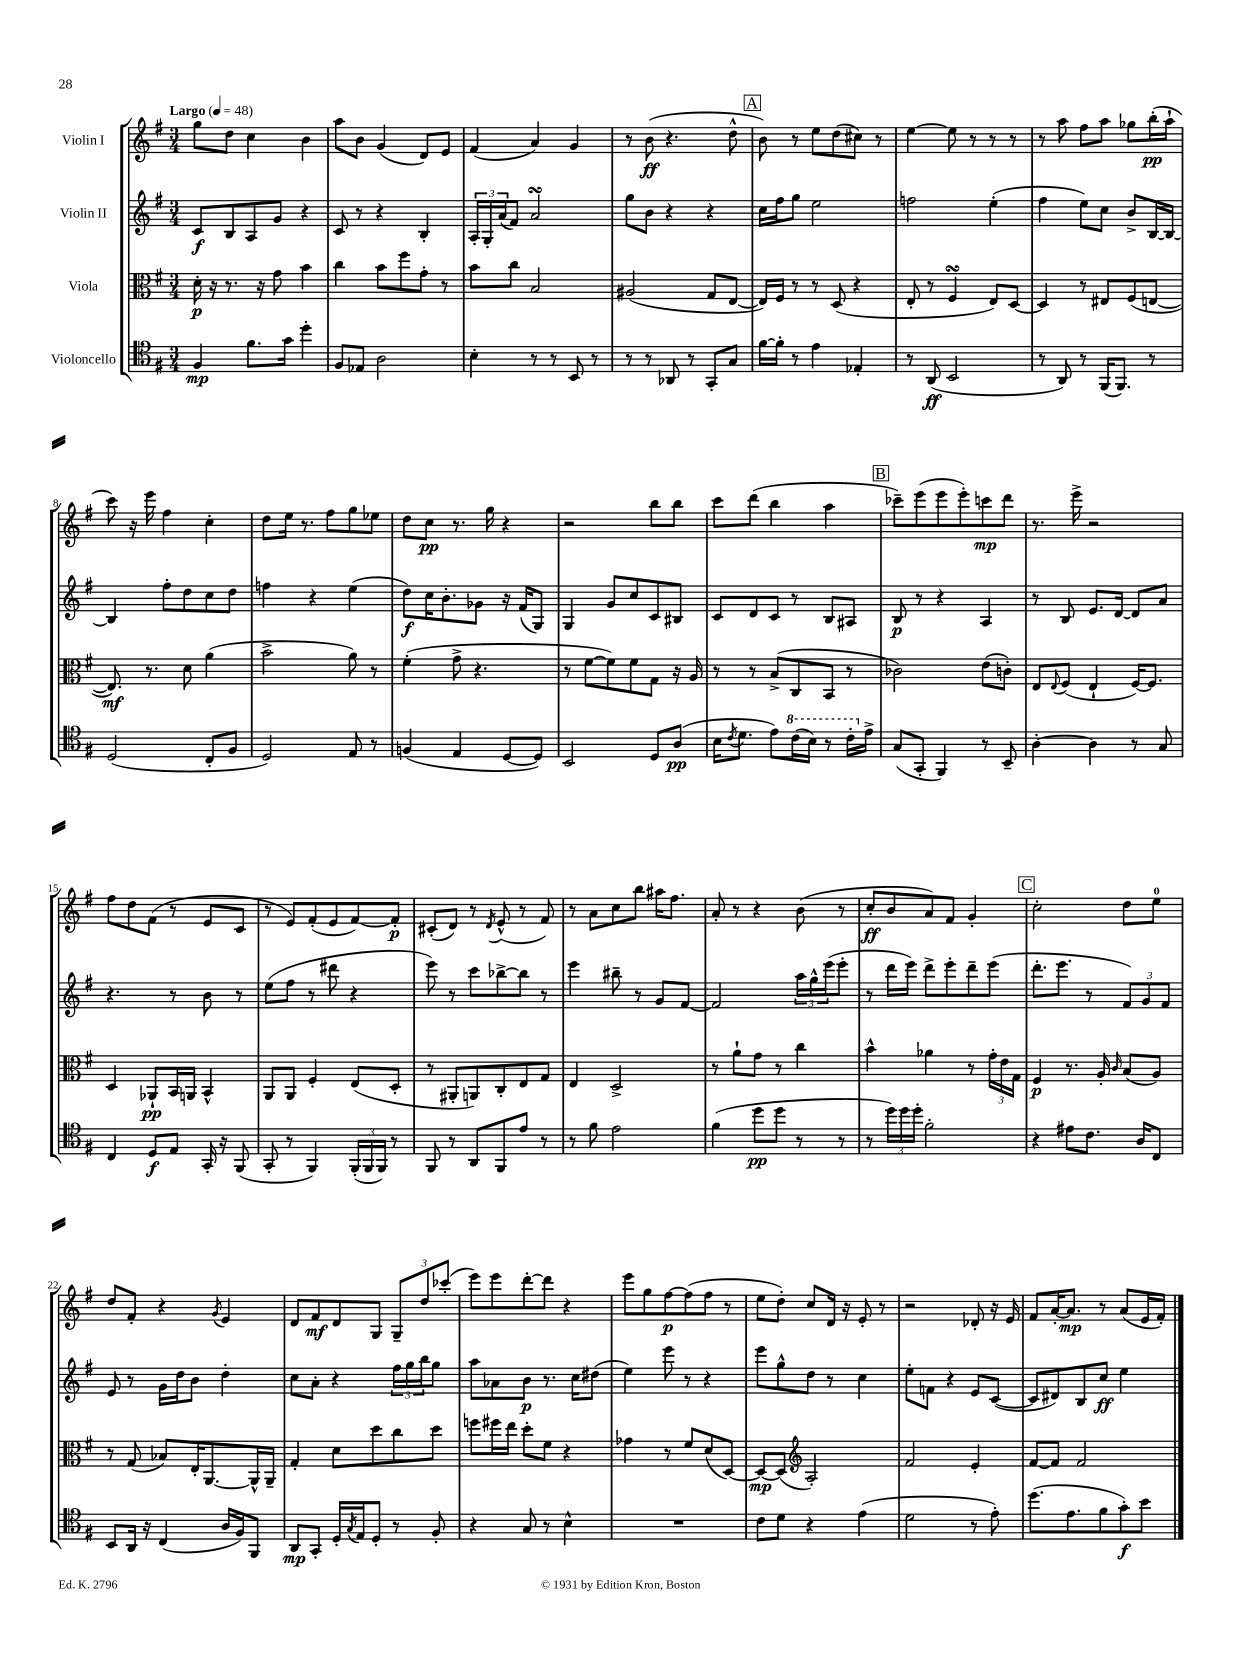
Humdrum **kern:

**kern	**dynam	**kern	**dynam	**kern	**dynam	**kern	**dynam
*part4	*part4	*part3	*part3	*part2	*part2	*part1	*part1
*staff4	*staff4	*staff3	*staff3	*staff2	*staff2	*staff1	*staff1
*I"Violoncello	*	*I"Viola	*	*I"Violin II	*	*I"Violin I	*
*clefC4	*	*clefC3	*	*clefG2	*	*clefG2	*
*k[f#]	*	*k[f#]	*	*k[f#]	*	*k[f#]	*
*M3/4	*	*M3/4	*	*M3/4	*	*M3/4	*
*MM48	*	*MM48	*	*MM48	*	*MM48	*
=1	=1	=1	=1	=1	=1	=1	=1
!	!	!	!	!	!	!LO:TX:a:B:t=Largo	!
4F#/	mp	16d'\	p	8c/L	f	8gg\L	.
.	.	16r	.	.	.	.	.
.	.	8.r	.	8B/	.	8dd\J	.
8.f#\L	.	.	.	8A/	.	4cc\	.
.	.	16r	.	.	.	.	.
.	.	8g\	.	8g/J	.	.	.
16g\Jk	.	.	.	.	.	.	.
4dd'\	.	4b\	.	4r	.	4b\	.
=2	=2	=2	=2	=2	=2	=2	=2
8F#/L	.	4cc\	.	8c/	.	8aa\L	.
8E-X/J	.	.	.	8r	.	8b\J	.
2A\	.	8b\L	.	4r	.	(4g/	.
.	.	8ff#\	.	.	.	.	.
.	.	8g'\J	.	4B'/	.	8d/L)	.
.	.	8r	.	.	.	8e/J	.
=3	=3	=3	=3	=3	=3	=3	=3
4B'\	.	8b\L	.	24A'/LL	.	(4f#/	.
.	.	.	.	24G'/	.	.	.
.	.	.	.	(24a/J	.	.	.
.	.	8cc\J	.	8f#/J)	.	.	.
8r	.	2B/	.	2asSSS/	.	4a/)	.
8r	.	.	.	.	.	.	.
8BB/	.	.	.	.	.	4g/	.
8r	.	.	.	.	.	.	.
=4	=4	=4	=4	=4	=4	=4	=4
8r	.	(2A#X/	.	8gg\L	.	8r	.
8r	.	.	.	8b\J	.	(8b\	ff
8AA-X/	.	.	.	4r	.	4.r	.
8r	.	.	.	.	.	.	.
8GG'/L	.	8G/L	.	4r	.	.	.
8G/J	.	[8E/J	.	.	.	8dd^^\	.
!!LO:REH:place=s1:t=A
=5	=5	=5	=5	=5	=5	=5	=5
[16f#\LL	.	16E/LL])	.	16cc\LL	.	8b\)	.
16f#'\JJ]	.	16F#/JJ	.	16ff#\J	.	.	.
8r	.	8r	.	8gg\J	.	8r	.
4e\	.	8r	.	2ee\	.	8ee\L	.
.	.	(8D/	.	.	.	(8dd\	.
4E-X'/	.	4r	.	.	.	8cc#X\J)	.
.	.	.	.	.	.	8r	.
=6	=6	=6	=6	=6	=6	=6	=6
8r	.	8E'/	.	2ffn\	.	[4ee\	.
(8AA/	ff	8r	.	.	.	.	.
2BB/	.	4F#sSsS/	.	.	.	8ee\]	.
.	.	.	.	.	.	8r	.
.	.	8E/L)	.	(4ee'\	.	8r	.
.	.	[8D/J	.	.	.	8r	.
=7	=7	=7	=7	=7	=7	=7	=7
8r	.	4D/]	.	4ff#\	.	8r	.
8AA/)	.	.	.	.	.	8aa\	.
8r	.	8r	.	8ee\L)	.	8ff#\L	.
(16FF#/KL	.	8E#X/L	.	8cc\J	.	8aa\J	.
8.FF#/J)	.	.	.	.	.	.	.
.	.	(8F#/	.	8b^/L	.	8gg-X\L	.
8r	.	[8En/J	.	[16B/L	.	(16bb'\L	pp
.	.	.	.	16B/JJ_	.	16aa`\JJ	.
!!LO:LB:g=z
=8	=8	=8	=8	=8	=8	=8	=8
(2D/	.	8.E/])	mf	4B/]	.	8ccc\)	.
.	.	.	.	.	.	16r	.
.	.	8.r	.	.	.	16eee\	.
.	.	.	.	8ff#'\L	.	4ff#\	.
.	.	8d\	.	8dd\	.	.	.
8C'/L	.	(4a\	.	8cc\	.	4cc'\	.
8F#/J	.	.	.	8dd\J	.	.	.
=9	=9	=9	=9	=9	=9	=9	=9
2D/)	.	2b^\	.	4ffn\	.	8dd\L	.
.	.	.	.	.	.	16ee\Jk	.
.	.	.	.	.	.	8.r	.
.	.	.	.	4r	.	.	.
.	.	.	.	.	.	8ff#\L	.
8E/	.	8a\)	.	(4ee\	.	8gg\	.
8r	.	8r	.	.	.	8ee-X\J	.
=10	=10	=10	=10	=10	=10	=10	=10
(4Fn/	.	(4f#'\	.	8dd\L)	f	8dd\L	.
.	.	.	.	16cc\K	.	8cc\J	pp
.	.	.	.	8.b'\	.	.	.
4E/	.	8g^\	.	.	.	8.r	.
.	.	4.r	.	8g-X\J	.	.	.
.	.	.	.	.	.	16gg\	.
[8D/L	.	.	.	16r	.	4r	.
.	.	.	.	(16f#/KL	.	.	.
8D/J])	.	.	.	8G/J)	.	.	.
=11	=11	=11	=11	=11	=11	=11	=11
2BB/	.	8r	.	4G/	.	2r	.
.	.	[8f#\L	.	.	.	.	.
.	.	8f#\])	.	8g/L	.	.	.
.	.	8f#\	.	8cc/	.	.	.
8D/L	.	8G\J	.	8c/	.	8bb\L	.
(8A/J	pp	16r	.	8B#X/J	.	8bb\J	.
.	.	16A/	.	.	.	.	.
=12	=12	=12	=12	=12	=12	=12	=12
16B\KL	.	8r	.	8c/L	.	8ccc\L	.
8qc/	.	.	.	.	.	.	.
8.d\J	.	.	.	.	.	.	.
.	.	8r	.	8d/	.	(8ddd\J	.
8e\L)	.	(8B^/L	.	8c/J	.	4bb\	.
*8va	*	*	*	*	*	*	*
(16cc\L	.	8C/	.	8r	.	.	.
16b\JJ)	.	.	.	.	.	.	.
8r	.	8BB/J	.	8B/L	.	4aa\	.
16cc'\LL	.	8r	.	8A#X/J	.	.	.
*X8va	*	*	*	*	*	*	*
16e^\JJ	.	.	.	.	.	.	.
!!LO:REH:place=s1:t=B
=13	=13	=13	=13	=13	=13	=13	=13
(8G/L	.	2c-X\)	.	8B/	p	8ccc-X~\L)	.
8GG'/J	.	.	.	8r	.	(8eee\	.
4FF#/)	.	.	.	4r	.	8eee\	.
.	.	.	.	.	.	8eee'\)	.
8r	.	(8e\L	.	4A/	.	8cccn\	mp
8BB~/	.	8cn'\J)	.	.	.	8ddd\J	.
=14	=14	=14	=14	=14	=14	=14	=14
[4A'\	.	8E/L	.	8r	.	8.r	.
.	.	8qqE/	.	.	.	.	.
.	.	(8F#/J	.	8B/	.	.	.
.	.	.	.	.	.	16eee^\	.
4A\]	.	4E`/	.	8.e/L	.	2r	.
.	.	.	.	[16d/Jk	.	.	.
8r	.	[16F#/KL)	.	8d/L]	.	.	.
.	.	8.F#/J]	.	.	.	.	.
8G/	.	.	.	8a/J	.	.	.
!!LO:LB:g=z
=15	=15	=15	=15	=15	=15	=15	=15
4C/	.	4D/	.	4.r	.	8ff#\L	.
.	.	.	.	.	.	8dd\	.
8D/L	f	8AA-X`/L	pp	.	.	(8f#\J	.
8E/J	.	16BB/L	.	8r	.	8r	.
.	.	16AAn/JJ	.	.	.	.	.
16GG'/	.	4BB^^/	.	8b\	.	8e/L	.
16r	.	.	.	.	.	.	.
(8FF#/	.	.	.	8r	.	8c/J	.
=16	=16	=16	=16	=16	=16	=16	=16
8GG'/	.	8AA/L	.	(8ee\L	.	8r	.
8r	.	8AA/J	.	8ff#\J	.	8e/L)	.
4FF#/)	.	4F#'/	.	8r	.	(8f#'/	.
.	.	.	.	8ddd#X\	.	8e/	.
(24FF#'/LL	.	(8E/L	.	4r	.	[8f#/)	.
24FF#/	.	.	.	.	.	.	.
24FF#/JJ)	.	.	.	.	.	.	.
8r	.	8D'/J	.	.	.	8f#'/J]	p
=17	=17	=17	=17	=17	=17	=17	=17
8FF#/	.	8r	.	8eee\)	.	(8c#X'/L	.
8r	.	8AA#X'/L	.	8r	.	8d/J)	.
8AA/L	.	8AAn/)	.	8ccc\L	.	8r	.
.	.	.	.	.	.	8qd/	.
8FF#/	.	8C'/	.	[8bb-X^\	.	(8e^^/	.
8e/J	.	8E/	.	8bb-\J]	.	8r	.
8r	.	8G/J	.	8r	.	8f#/)	.
=18	=18	=18	=18	=18	=18	=18	=18
8r	.	4E/	.	4eee\	.	8r	.
8f#\	.	.	.	.	.	8a\L	.
2e\	.	2D^/	.	8bb#X~\	.	8cc\	.
.	.	.	.	8r	.	8bb\J	.
.	.	.	.	8g/L	.	16aa#X\KL	.
.	.	.	.	.	.	8.ff#\J	.
.	.	.	.	[8f#/J	.	.	.
=19	=19	=19	=19	=19	=19	=19	=19
(4f#\	.	8r	.	2f#/]	.	8a'/	.
.	.	8a`\L	.	.	.	8r	.
8dd\L	pp	8g\J	.	.	.	4r	.
8dd\J	.	8r	.	.	.	.	.
8r	.	4cc\	.	24aa\LL	.	(8b\	.
.	.	.	.	24gg^^\	.	.	.
.	.	.	.	(24eee\J	.	.	.
8r	.	.	.	8eee'\J	.	8r	.
=20	=20	=20	=20	=20	=20	=20	=20
8r	.	4b^^\	.	8r	.	8cc'/L	ff
24dd\LL)	.	.	.	16ddd\LL	.	8b/	.
24dd\	.	.	.	.	.	.	.
.	.	.	.	16eee\JJ)	.	.	.
24dd'\JJ	.	.	.	.	.	.	.
2f#'\	.	4a-X\	.	8ddd^\L	.	8a/)	.
.	.	.	.	8eee'\	.	8f#/J	.
.	.	8r	.	8ddd~\	.	4g'/	.
.	.	24g'\LL	.	(8eee\J	.	.	.
.	.	24e\	.	.	.	.	.
.	.	24G\JJ	.	.	.	.	.
!!LO:REH:place=s1:t=C
=21	=21	=21	=21	=21	=21	=21	=21
4r	.	4F#/	p	8.ddd'\L	.	2cc'\	.
.	.	.	.	8.eee\J	.	.	.
8e#X\L	.	8.r	.	.	.	.	.
8.c\J	.	.	.	8r	.	.	.
.	.	16A'/	.	.	.	.	.
.	.	16qqc/	.	.	.	.	.
.	.	(8B/L	.	12f#/L)	.	8dd\L	.
16A/KL	.	.	.	.	.	.	.
.	.	.	.	12g/	.	.	.
8C/J	.	8A/J)	.	.	.	8ee\J	.
.	.	.	.	12f#/J	.	.	.
!!LO:LB:g=z
=22	=22	=22	=22	=22	=22	=22	=22
8BB/L	.	8r	.	8e/	.	8dd/L	.
16AA/Jk	.	(8G/	.	8r	.	8f#'/J	.
16r	.	.	.	.	.	.	.
(4C/	.	8B-X/L)	.	16g\LL	.	4r	.
.	.	.	.	16dd\J	.	.	.
.	.	16E'/K	.	8b\J	.	.	.
.	.	[8.AA/	.	.	.	.	.
.	.	.	.	.	.	8qg/	.
16A/LL	.	.	.	4dd'\	.	4e/	.
16F#/J)	.	.	.	.	.	.	.
8FF#/J	.	16AA^^/L]	.	.	.	.	.
.	.	16AA~/JJ	.	.	.	.	.
=23	=23	=23	=23	=23	=23	=23	=23
8AA/L	mp	4G'/	.	8cc\L	.	8d/L	.
8GG'/J	.	.	.	8a'\J	.	8f#/	mf
16D'/LL	.	8d\L	.	4r	.	8d/	.
8qG/	.	.	.	.	.	.	.
16E/J	.	.	.	.	.	.	.
8D'/J	.	8dd\	.	.	.	8G/J	.
8r	.	8cc\	.	24ff#\LL	.	12G~/L	.
.	.	.	.	24gg\	.	.	.
.	.	.	.	24bb\J	.	12dd/	.
8F#'/	.	8dd\J	.	8gg\J	.	.	.
.	.	.	.	.	.	(12ccc-X'/J	.
=24	=24	=24	=24	=24	=24	=24	=24
4r	.	8ffn\L	.	8aa\L	.	8eee\L)	.
.	.	16ff#X\L	.	8a-X\	.	8eee\	.
.	.	16ee\JJ	.	.	.	.	.
8G/	.	8dd'\L	.	8b\J	p	[8ddd'\	.
8r	.	8f#\J	.	8.r	.	8ddd\J]	.
4B^^\	.	4r	.	.	.	4r	.
.	.	.	.	16cc\KL	.	.	.
.	.	.	.	(8dd#X\J	.	.	.
=25	=25	=25	=25	=25	=25	=25	=25
2.r	.	4g-X\	.	4ee\)	.	8eee\L	.
.	.	.	.	.	.	8gg\	.
.	.	8r	.	8eee\	.	[8ff#\	p
.	.	8f#/L	.	8r	.	(8ff#\]	.
.	.	(8d/	.	4r	.	8ff#\J	.
.	.	[8D/J)	.	.	.	8r	.
=26	=26	=26	=26	=26	=26	=26	=26
8c\L	.	8D/L_	mp	8eee\L	.	8ee\L	.
8d\J	.	(8D/J]	.	8gg^^\	.	8dd'\J)	.
*	*	*clefG2	*	*	*	*	*
4r	.	2A'/)	.	8dd\J	.	8cc/L	.
.	.	.	.	8r	.	16d/Jk	.
.	.	.	.	.	.	16r	.
(4e\	.	.	.	4cc\	.	8e'/	.
.	.	.	.	.	.	8r	.
=27	=27	=27	=27	=27	=27	=27	=27
2d\	.	2f#/	.	8ee'\L	.	2r	.
.	.	.	.	8fn\J	.	.	.
.	.	.	.	4r	.	.	.
8r	.	4e'/	.	8e/L	.	8d-X'/	.
8e'\)	.	.	.	([8c/J	.	16r	.
.	.	.	.	.	.	16e/	.
=28	=28	=28	=28	=28	=28	=28	=28
(8.dd\L	.	[8f#/L	.	8c/L]	.	8f#/L	.
.	.	8f#/J]	.	8d#X/)	.	[16a'/K	.
8.e\	.	.	.	.	.	8.a/J]	mp
.	.	2f#/	.	8B/	.	.	.
8f#\	.	.	.	8cc/J	ff	8r	.
8g'\)	f	.	.	4ee\	.	(8a/L	.
8b\J	.	.	.	.	.	16e/L	.
.	.	.	.	.	.	16f#'/JJ)	.
==	==	==	==	==	==	==	==
*-	*-	*-	*-	*-	*-	*-	*-
